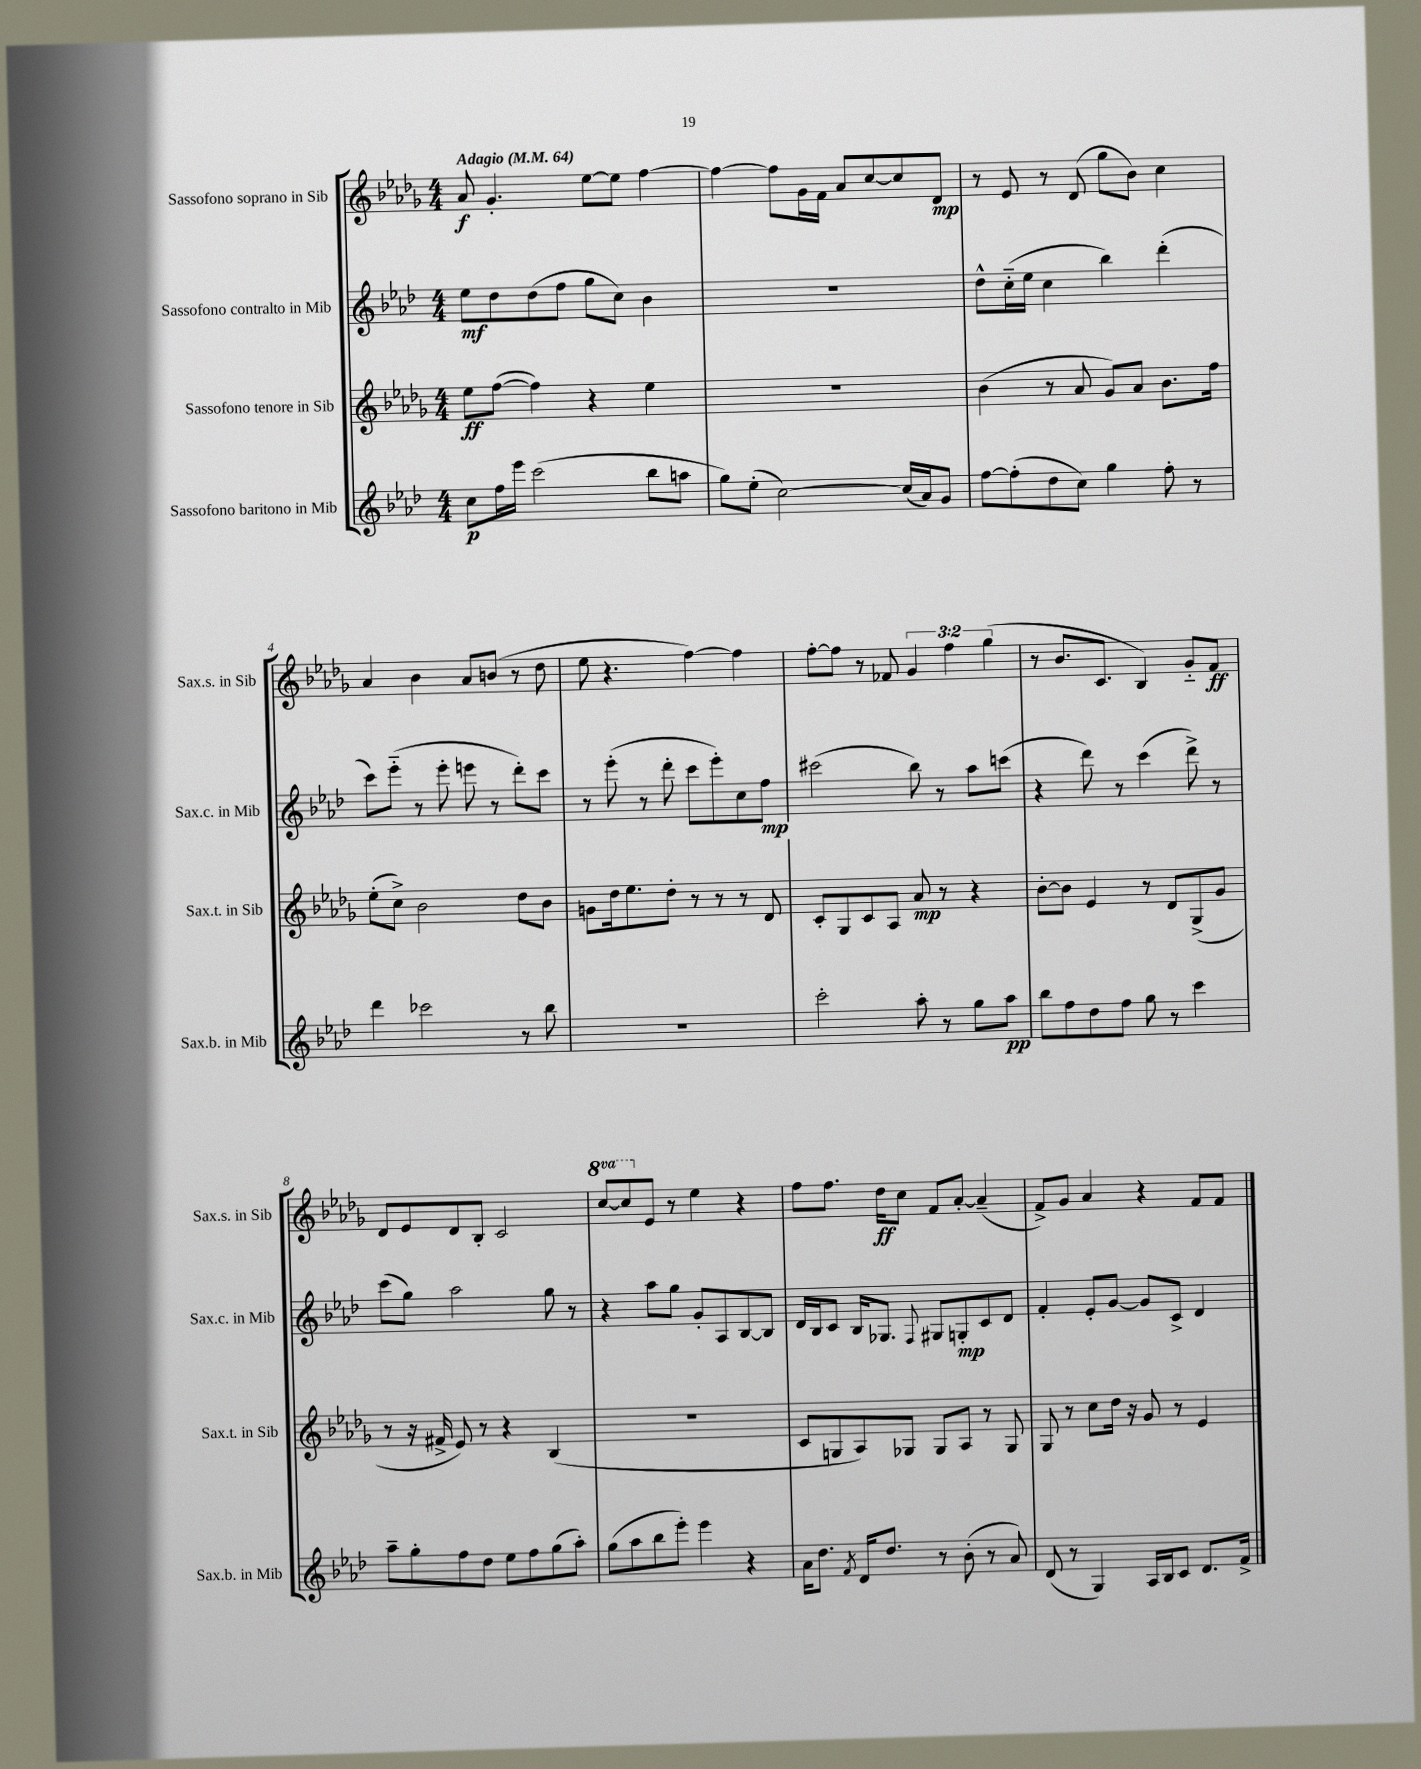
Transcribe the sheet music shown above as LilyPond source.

<<
\new StaffGroup <<
\new Staff = "s0" \with { instrumentName = "Sassofono soprano in Sib" shortInstrumentName = "Sax.s. in Sib" } {
    \clef treble \key des \major \numericTimeSignature \time 4/4 \override Staff.TupletNumber.text = #tuplet-number::calc-fraction-text \set Staff.ottavationMarkups = #ottavation-simple-ordinals \tempo "Adagio" 4 = 64
    aes'8\f ges'4.-. ees''8~ ees''8 f''4~ |
    f''4~ f''8 ges'16 f'16 aes'8 c''8~ c''8 des'8\mp |
    r8 ees'8 r8 des'8( ges''8 bes'8) c''4 |
    aes'4 bes'4 aes'8 b'8( r8 des''8 |
    ees''8 r4. f''4~) f''4 |
    f''8~-. f''8 r8 fes'8 \tuplet 3/2 { ges'4 f''4 ges''4( } |
    r8 bes'8. c'8. bes4) ges'8-_ f'8\ff |
    des'8 ees'8 des'8 bes8-. c'2 |
    \ottava #1 c'''8~ c'''8 \ottava #0 ees'8 r8 ees''4 r4 |
    f''8 f''8. des''16\ff c''8 f'8 aes'8~-. aes'4--( |
    f'8->) ges'8 aes'4 r4 f'8 f'8 \bar "|." |
}
\new Staff = "s1" \with { instrumentName = "Sassofono contralto in Mib" shortInstrumentName = "Sax.c. in Mib" } {
    \clef treble \key aes \major \numericTimeSignature \time 4/4
    ees''8\mf des''8 des''8( f''8 g''8 c''8) bes'4 |
    R1 |
    des''8-^ c''16-_( ees''16 c''4 bes''4) des'''4-.( |
    c'''8) ees'''8-_( r8 ees'''8-. e'''8 r8 des'''8-.) c'''8 |
    r8 ees'''8-.( r8 des'''8-. c'''8 ees'''8-.) c''8 f''8\mp |
    cis'''2( bes''8) r8 aes''8 c'''8( |
    r4 des'''8) r8 c'''4( des'''8->) r8 |
    c'''8( g''8) aes''2 g''8 r8 |
    r4 aes''8 g''8 g'8-. aes8 bes8~ bes8 |
    des'16 bes16 c'8 bes16 ges8. \appoggiatura { f8 } gis8 g8-.\mp c'8 des'8 |
    f'4-. ees'8-. g'8~ g'8 c'8-> des'4 \bar "|." |
}
\new Staff = "s2" \with { instrumentName = "Sassofono tenore in Sib" shortInstrumentName = "Sax.t. in Sib" } {
    \clef treble \key des \major \numericTimeSignature \time 4/4
    ees''8\ff f''8~( f''4) r4 ees''4 |
    R1 |
    bes'4( r8 aes'8 ges'8) aes'8 bes'8. f''16 |
    ees''8-.( c''8->) bes'2 des''8 bes'8 |
    g'8 des''16 ees''8. des''8-. r8 r8 r8 des'8 |
    c'8-. ges8 c'8 aes8 aes'8\mp r8 r4 |
    bes'8~-. bes'8 ees'4 r8 des'8 ges8->( ges'8 |
    r8 r16 fis'16-> ees'8) r8 r4 bes4( |
    r1 |
    c'8 g8 aes8) ges8 ges8 aes8 r8 ges8 |
    ges8 r8 c''8 des''16 r16 ges'8 r8 ees'4 \bar "|." |
}
\new Staff = "s3" \with { instrumentName = "Sassofono baritono in Mib" shortInstrumentName = "Sax.b. in Mib" } {
    \clef treble \key aes \major \numericTimeSignature \time 4/4
    c''8\p f''16 ees'''16 c'''2( bes''8 a''8 |
    g''8) ees''8-.( c''2~) c''16( aes'16) g'8 |
    f''8~ f''8-.( des''8 c''8) g''4 f''8-. r8 |
    des'''4 ces'''2 r8 bes''8 |
    R1 |
    c'''2-. aes''8-. r8 g''8 aes''8\pp |
    bes''8 f''8 des''8 f''8 g''8 r8 c'''4 |
    aes''8-- g''8-. f''8 des''8 ees''8 f''8 g''8( aes''8-.) |
    g''8( aes''8 bes''8 ees'''8-.) ees'''4 r4 |
    aes'16 des''8. \acciaccatura { f'8 } des'16 des''8. r8 bes'8-.( r8 aes'8) |
    des'8( r8 g4) aes16 bes16 c'8 des'8. f'16-> \bar "|." |
}
>>
>>
